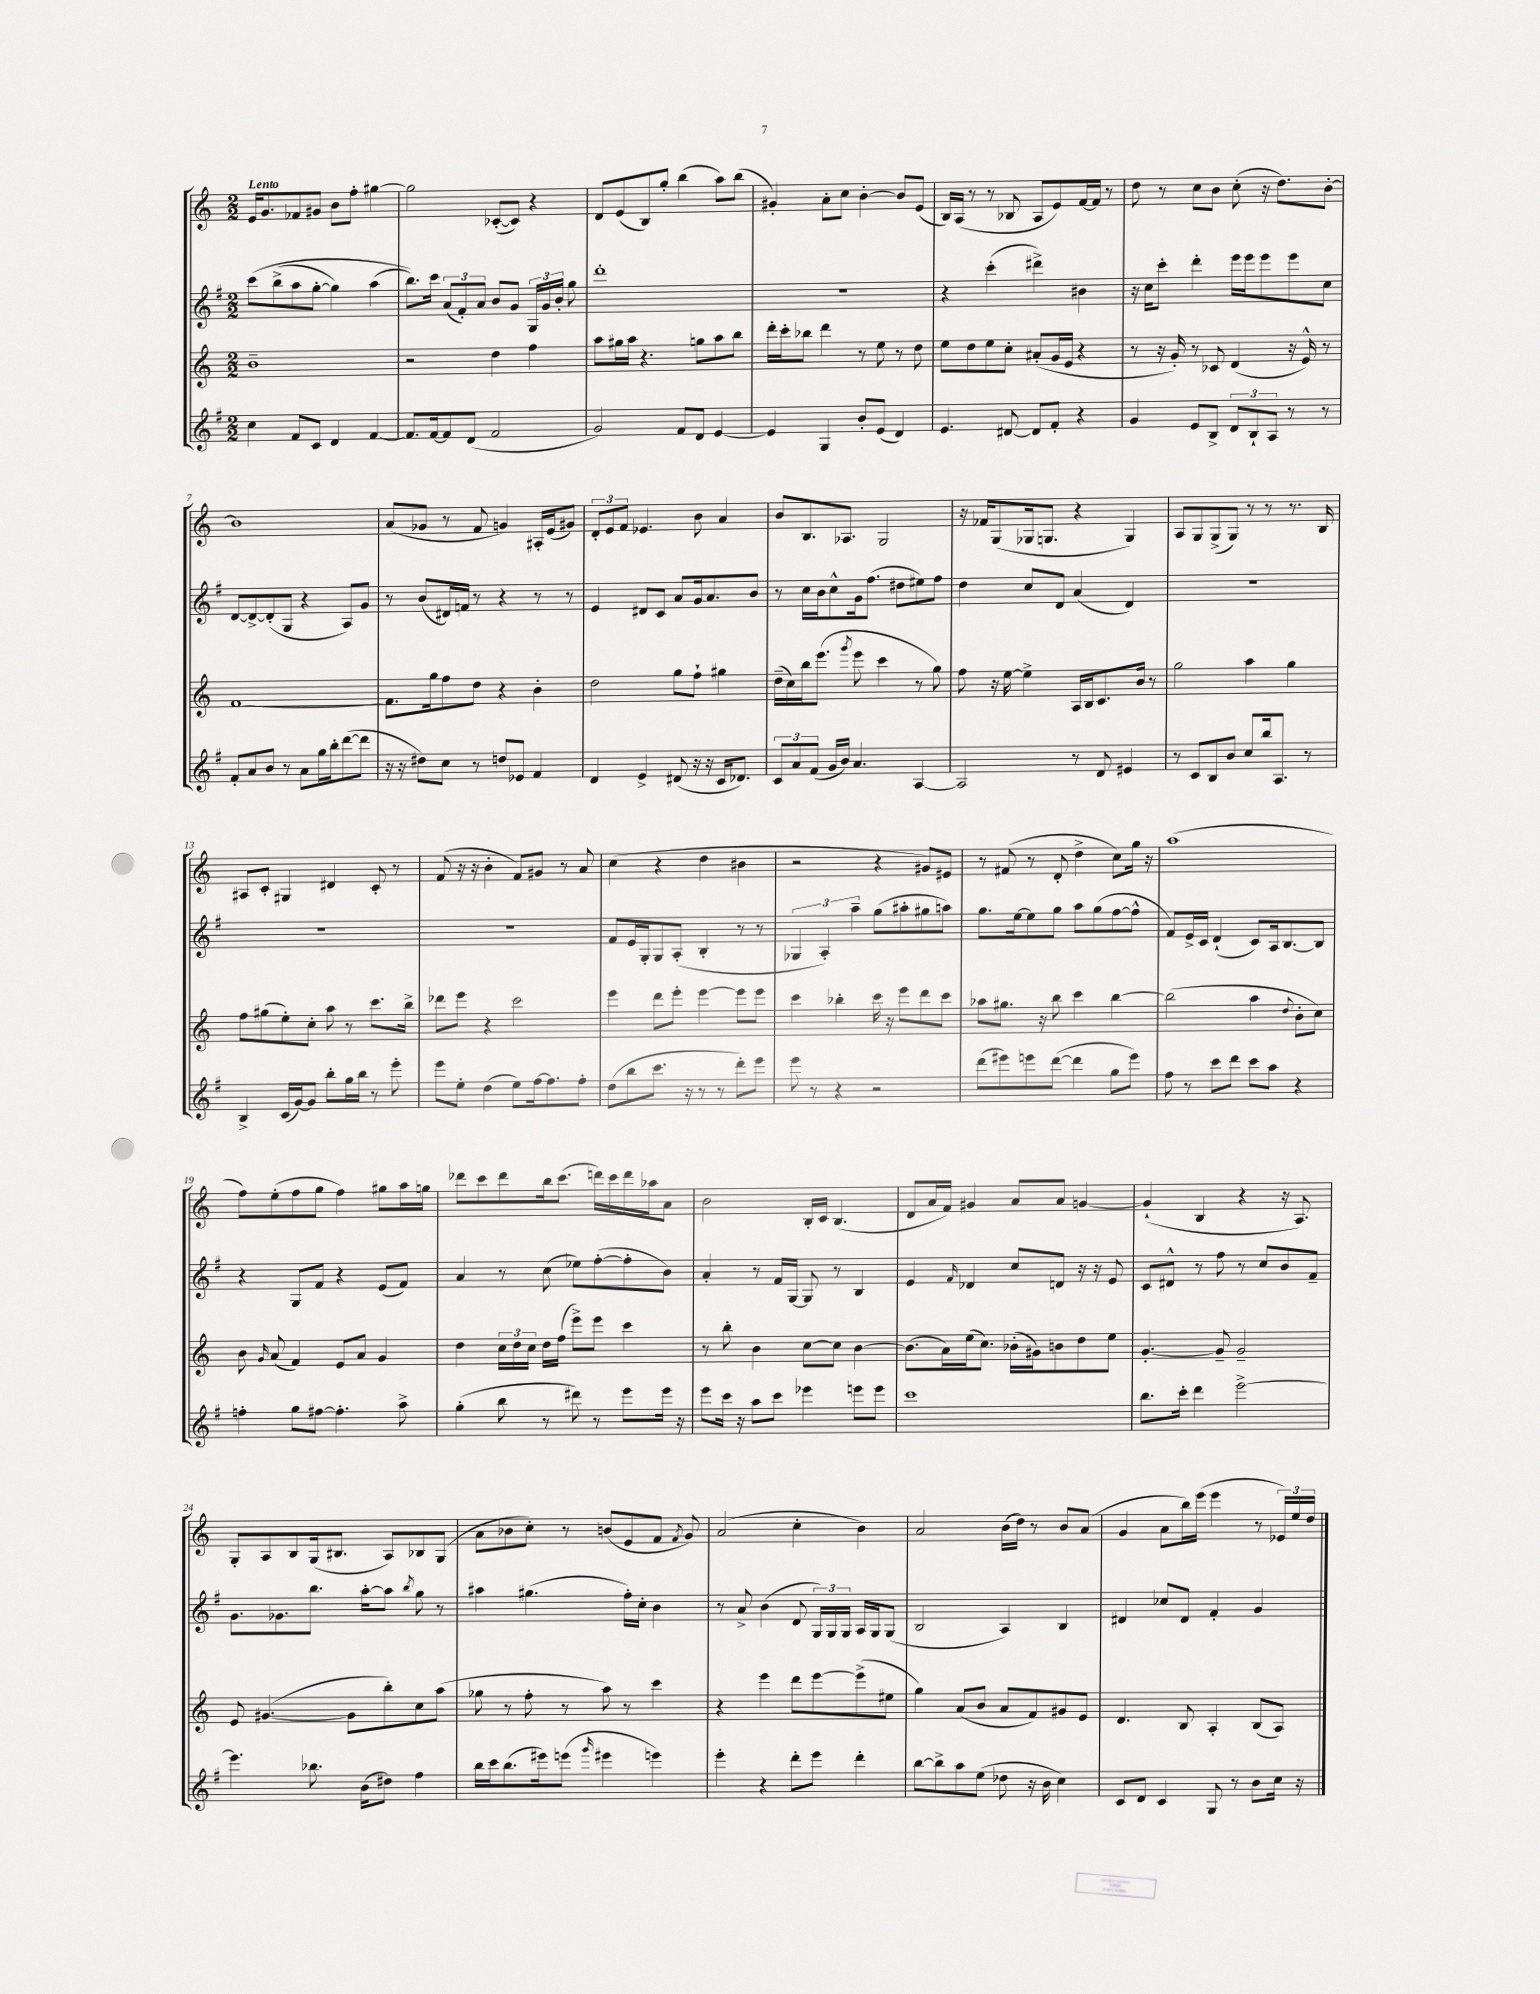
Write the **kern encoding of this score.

**kern	**kern	**kern	**kern
*part4	*part3	*part2	*part1
*staff4	*staff3	*staff2	*staff1
*clefG2	*clefG2	*clefG2	*clefG2
*k[f#]	*k[]	*k[f#]	*k[]
*M2/2	*M2/2	*M2/2	*M2/2
=1	=1	=1	=1
!	!	!	!LO:TX:a:B:t=Lento
4cc\	1b~	(8ccc\L	16e/KL
.	.	.	8.g/
.	.	(8bb^\	.
8f#/L	.	8aa\	8f-X/
8c/J	.	[8gg'\J	8g#X/J
4d/	.	4gg\])	8b\L
.	.	.	8ff'\J
[4f#/	.	(4aa\	[4gg#X\
=2	=2	=2	=2
8.f#/L]	2r	8.bb\L))	2gg#\]
[16f#/k	.	16ccc\Jk	.
8f#/]	.	(12a/L	.
.	.	12f#'/)	.
(8d/J	.	.	.
.	.	12a/J	.
2f#/	4dd\	8b/L	([8c-X'/L
.	.	8g/J	8c-/J])
.	4ff\	24G/LL	4r
.	.	24g/	.
.	.	24b'/JJ	.
.	.	8gg\	.
=3	=3	=3	=3
2g/)	8aa\L	1ddd'	8d/L
.	16gg#X\L	.	(8e/
.	16aa\JJ	.	.
.	4.r	.	8B/)
.	.	.	8gg'/J
8f#/L	.	.	(4bb\
8d/J	8ggn\L	.	.
[4e/	8aa\	.	8aa\L)
.	8bb\J	.	(8bb\J
=4	=4	=4	=4
4e/]	16ddd'\LL	1r	4g#X'/)
.	16ccc'\J	.	.
.	8bb-X\J	.	.
4G/	4ddd\	.	8a'\L
.	.	.	8cc\J
8b'/L	8r	.	[4b'\
(8e/J	8ee\	.	.
4d/)	8r	.	8b/L]
.	8dd\	.	(8e/J
=5	=5	=5	=5
4.e/	8ee\L	4r	16B/LL)
.	.	.	(16A/JJ
.	8dd\	.	8r
.	8ee\	(4ccc'\	8r
[8d#X/	8cc'\J	.	8B-X/
8d#/L]	(8a#X'/L	4ddd#X^\)	8A/L
8f#'/J	16g/L	.	8e/)
.	16e/JJ	.	.
4r	4r	4b#X\	[16f/L
.	.	.	16f/JJ]
.	.	.	8r
=6	=6	=6	=6
4g/	8r	16r	8dd\
.	.	16cc\KL	.
.	16r	8ccc'\J	8r
.	16g'/)	.	.
8e/L	8r	4ddd'\	8cc\L
8B^/J	8c-X/	.	8b\J
12d/L	(4d/	16eee\LL	(8cc'\
.	.	16eee\J	.
12B`/	.	.	.
.	.	8eee\	16r
12A/J	.	.	.
.	.	.	8.dd\L)
8r	16r	8eee\	.
.	16e^^/)	.	.
8r	8r	8cc\J	[8b'\J
!!LO:LB:g=z
=7	=7	=7	=7
8f#'/L	[1f	[8d/L	1b]
8a/	.	8d^/_	.
8b/J	.	(8d'/]	.
8r	.	8G/J	.
8a\L	.	4r	.
16gg\L	.	.	.
16bb'\J	.	.	.
([8ddd\	.	8A/L)	.
8ddd\J]	.	8g/J	.
=8	=8	=8	=8
16r	8.f\L]	8r	(8a/L
16r	.	.	.
8dd#X\L)	.	(8b/L	8g-X/J
.	16gg\k	.	.
8cc\J	8ff\	16d#X/L)	8r
.	.	16fn/JJ	.
8r	8dd\J	8r	8f/
8ddn/L	4r	4r	4gn/)
8e-X/J	.	.	.
4f#/	4b'\	8r	16A#X'/LL
.	.	.	(16e/J
.	.	8r	8g#X/J)
=9	=9	=9	=9
4d/	2dd\	4e/	12d'/L
.	.	.	12e/
.	.	.	12f/J
4e^/	.	8d#X/L	4.e-X/
.	.	8c/J	.
(8d#X/	8gg\L	8a/L	.
16r	8ff`\J	16g/k	8b\
16r	.	8.a/	.
16c/KL	4gg#X\	.	4a/
8.d-X/J)	.	.	.
.	.	8b/J	.
=10	=10	=10	=10
12c/L	(16dd~\LL	8r	8b/L
.	16cc\)	.	.
12a/	.	.	.
.	16bb\J	16cc\LL	8.B/
(12f#/J	.	.	.
.	(8.eee\J	16b\J	.
16g/LL	.	8cc^^\	.
16b/JJ)	.	.	8.A-X/J
.	8qggg/	.	.
4.a/	8eee\	16g\k	.
.	.	(8.ff#\J	.
.	4ccc\	.	2G/
.	.	8dd#X\L	.
[4A/	8r	8ee#X\)	.
.	8gg\)	8ff#\J	.
=11	=11	=11	=11
2A/]	8ff\	4dd\	16r
.	.	.	16f-X/KL
.	16r	.	(8G/
.	[16ee\	.	.
.	4ee^\]	8cc/L	16G-X/k
.	.	.	8.Gn/J
.	.	8d/J	.
8r	16A/LL	(4a/	4r
.	16B/J	.	.
8d/	8.c/	.	.
4e#X/	.	4d/)	4G/)
.	16b/Jk	.	.
.	8r	.	.
=12	=12	=12	=12
8r	2gg\	1r	8A/L
8c/L	.	.	8G/
8B/	.	.	(8G^/
8b/J	.	.	8G/J)
8cc/L	4aa\	.	8r
16bb/k	.	.	8r
8.A/J	.	.	.
.	4gg\	.	8.r
8r	.	.	.
.	.	.	16B/
!!LO:LB:g=z
=13	=13	=13	=13
4B^/	8ff\L	1r	8A#X/L
.	(8gg#X\	.	8c'/J
(16c/LL	8ee'\)	.	4G#X/
[16g/J)	.	.	.
8g/J]	8cc'\J	.	.
8bb'\L	8aa\	.	4d#X/
16gg\L	8r	.	.
16bb\JJ	.	.	.
8r	8.ccc\L	.	8c'/
8eee'\	.	.	8r
.	16bb^\Jk	.	.
=14	=14	=14	=14
8eee\L	8ddd-X\L	1r	(8f/
8ee'\J	8eee\J	.	16r
.	.	.	16r
(4dd\	4r	.	4b'\
8ee\L)	2ccc\	.	8f/L)
[16ff#\k	.	.	8g#X/J
8.ff#\]	.	.	.
.	.	.	8r
8ff#'\J	.	.	8a/
=15	=15	=15	=15
(8dd\L	4eee\	8f#/L	(4cc\
8bb\	.	16e/L	.
.	.	16G'/J	.
8.ccc\J	8ddd\L	8G/	4r
.	8eee'\J	(8A'/J	.
16r	.	.	.
8r	[4eee\	4B'/	4dd\
8r	.	.	.
8ddd'\L)	8eee\L]	8r	4b#X\
8eee\J	8eee\J	8r	.
=16	=16	=16	=16
8eee\	4ccc\	6G-X/	2r
8r	.	.	.
.	.	6A'/)	.
4r	4bb-X'\	.	.
.	.	6aa~\	.
2r	16ccc\	(8gg\L	4r
.	16r	.	.
.	8eee\L	8aa#X'\	.
.	8ddd\	8gg#X\	8g#X/L)
.	8ccc\J	8aan\J)	8e#X/J
=17	=17	=17	=17
(8ddd\L	8aa-X\L	8.gg\L	8r
8eee#X\)	8.gg#X\J	.	(8f#X/
.	.	[16ee\k	.
8eeen\	.	8ee\]	8r
.	16r	.	.
([8ddd\J	8bb\	8gg\J	8d'/
4ddd\]	4ccc\	8aa\L	4dd^\
.	.	(8gg\	.
8gg\L	[4bb\	[8ff#\	8cc\L)
8eee\J)	.	8ff#^^\J]	16gg\Jk
.	.	.	16r
=18	=18	=18	=18
8ff#\	(2bb\]	8f#/L)	(1aa
8r	.	16e^/L	.
.	.	16c/JJ	.
8ccc\L	.	(4d`/	.
8ddd\J	.	.	.
8ccc\L	4aa\	8c/L)	.
8aa\J	.	16A/k	.
.	.	[8.B/	.
.	8qqdd/	.	.
4r	8b'\L	.	.
.	8cc\J)	8B/J]	.
!!LO:LB:g=z
=19	=19	=19	=19
4ffn'\	8b\	4r	8ff\L)
.	16qqg/	.	.
.	(8a/	.	(8ee'\
8gg\L	4f/)	8G/L	8ff\
[8ff#X\J	.	8f#/J	8gg\J
4.ff#'\]	8e/L	4r	4ff\)
.	8a/J	.	.
.	4g/	(8e/L	8gg#X\L
8aa^\	.	8f#/J)	16aa\L
.	.	.	16ggn\JJ
=20	=20	=20	=20
(4gg'\	4dd\	4a/	8ddd-X\L
.	.	.	8ccc\
8bb\	24cc\LL	8r	8ddd-\
.	24dd\	.	.
.	24cc\JJ	.	.
8r	16dd\LL	(8cc\	16bb\k
.	(16ff\JJ	.	(8.ccc\J
8ddd#X\)	8eee^\L)	8ee-X\L)	.
8r	8eee\J	([8ff#'\	16dddn\LL)
.	.	.	16ccc\
8eee\L	4ccc\	8ff#'\]	16ddd\
.	.	.	16aa-X\J
16eee\Jk	.	8b\J)	8a\J
16r	.	.	.
=21	=21	=21	=21
8eee\L	8r	4a'/	2b\
16ccc\Jk	8bb'\	.	.
16r	.	.	.
8aa\L	4b\	8r	.
8ccc\J	.	16f#/LL	.
.	.	[16G/JJ	.
4eee-X\	[8cc\L	8G/]	16B'/LL
.	.	.	16c/JJ
.	8cc\J]	8r	(4.B/
8eeen\L	[4b\	4B/	.
8eee\J	.	.	.
=22	=22	=22	=22
1ccc	(8.b\L]	4e/	8d/L
.	.	.	16a/L
.	16a\L)	.	16f/JJ)
.	.	16qqf#/	.
.	(16ee\J	4d-X/	4g#X/
.	8.cc\J)	.	.
.	(16b-X'\LL	8cc/L	8a/L
.	16g#X\J)	.	.
.	8bn\	8dn/J	8a/J
.	8dd\	16r	[4gn/
.	.	16r	.
.	8ee\J	8e/	.
=23	=23	=23	=23
8.bb\L	[4.g'/	8c/L	(4g`/]
.	.	8d#X^^/J	.
16ccc'\Jk	.	.	.
4ddd\	.	8r	4B/
.	8g~/]	8ff#\	.
[2eee^\	2g~/	8r	4r
.	.	8cc/L	.
.	.	8b/	16r
.	.	.	8.A/)
.	.	8f#~/J	.
!!LO:LB:g=z
=24	=24	=24	=24
4.eee\]	8e/	8.g\L	8G'/L
.	([4.g#X/	.	8A/
.	.	8.g-X\	.
.	.	.	8B/
8.bb-X\	.	8.bb\J	(16G/k
.	.	.	8.B#X/J
.	8g#\L]	.	.
(16b\KL	.	[16aa'\KL	.
8dd#X\J)	8bb'\)	8aa\J]	8A/L)
.	.	8qbb/	.
4ff#\	8cc\	8gg\	8B-X/
.	(8aa\J	8r	(8G/J
=25	=25	=25	=25
16bb\LL	8gg-X\	4aa#X\	8a\L
16ccc\J	.	.	.
(8.bb\	8r	.	8b-X\
.	8ff'\	(4.gg#X\	8cc'\J)
16eee#X\k)	.	.	.
(8eeen\J	8r	.	8r
16qqggg/	.	.	.
4eee#X\	8aa\)	.	(8bn/L
.	8r	16ff#'\LL)	8e/
.	.	16cc'\JJ	.
4eeen\)	4ccc\	4b\	8f/J
.	.	.	8qf/
.	.	.	8g/)
=26	=26	=26	=26
4eee'\	4r	8r	(2a/
.	.	8a^/	.
4r	4eee\	(4b\	.
8ddd'\L	8ddd\L	8d/	4cc'\
8eee\J	[8eee\	24G/LL)	.
.	.	24G/	.
.	.	24G/JJ	.
4ddd'\	(8eee^\]	16A/LL	4b\)
.	.	16G/J	.
.	8ee#X\J	(8G/J	.
=27	=27	=27	=27
[8bb\L	4gg\)	2B/	2a/
8bb^\]	.	.	.
8aa\	(8a/L	.	.
(8ee\J	8b/J	.	.
8dd-X\	8a/L	4A/)	(16b\LL
.	.	.	16dd\JJ)
16r	8f/)	.	8r
16b\	.	.	.
4cc\)	8g#X/	4B/	8b/L
.	8e/J	.	(8a/J
=28	=28	=28	=28
8c/L	4.d/	4d#X/	4g/
8d/J	.	.	.
4c/	.	8cc-X/L	8a\L
.	8B/	8d#/J	16bb\L)
.	.	.	(16eee\JJ
8G/	4A'/	4f#'/	4eee\
8r	.	.	.
8b\L	(8B/L	4g/	8r
16cc\Jk	8A/J)	.	24e-X/LL)
.	.	.	24ee/
16r	.	.	.
.	.	.	24dd/JJ
==	==	==	==
*-	*-	*-	*-
